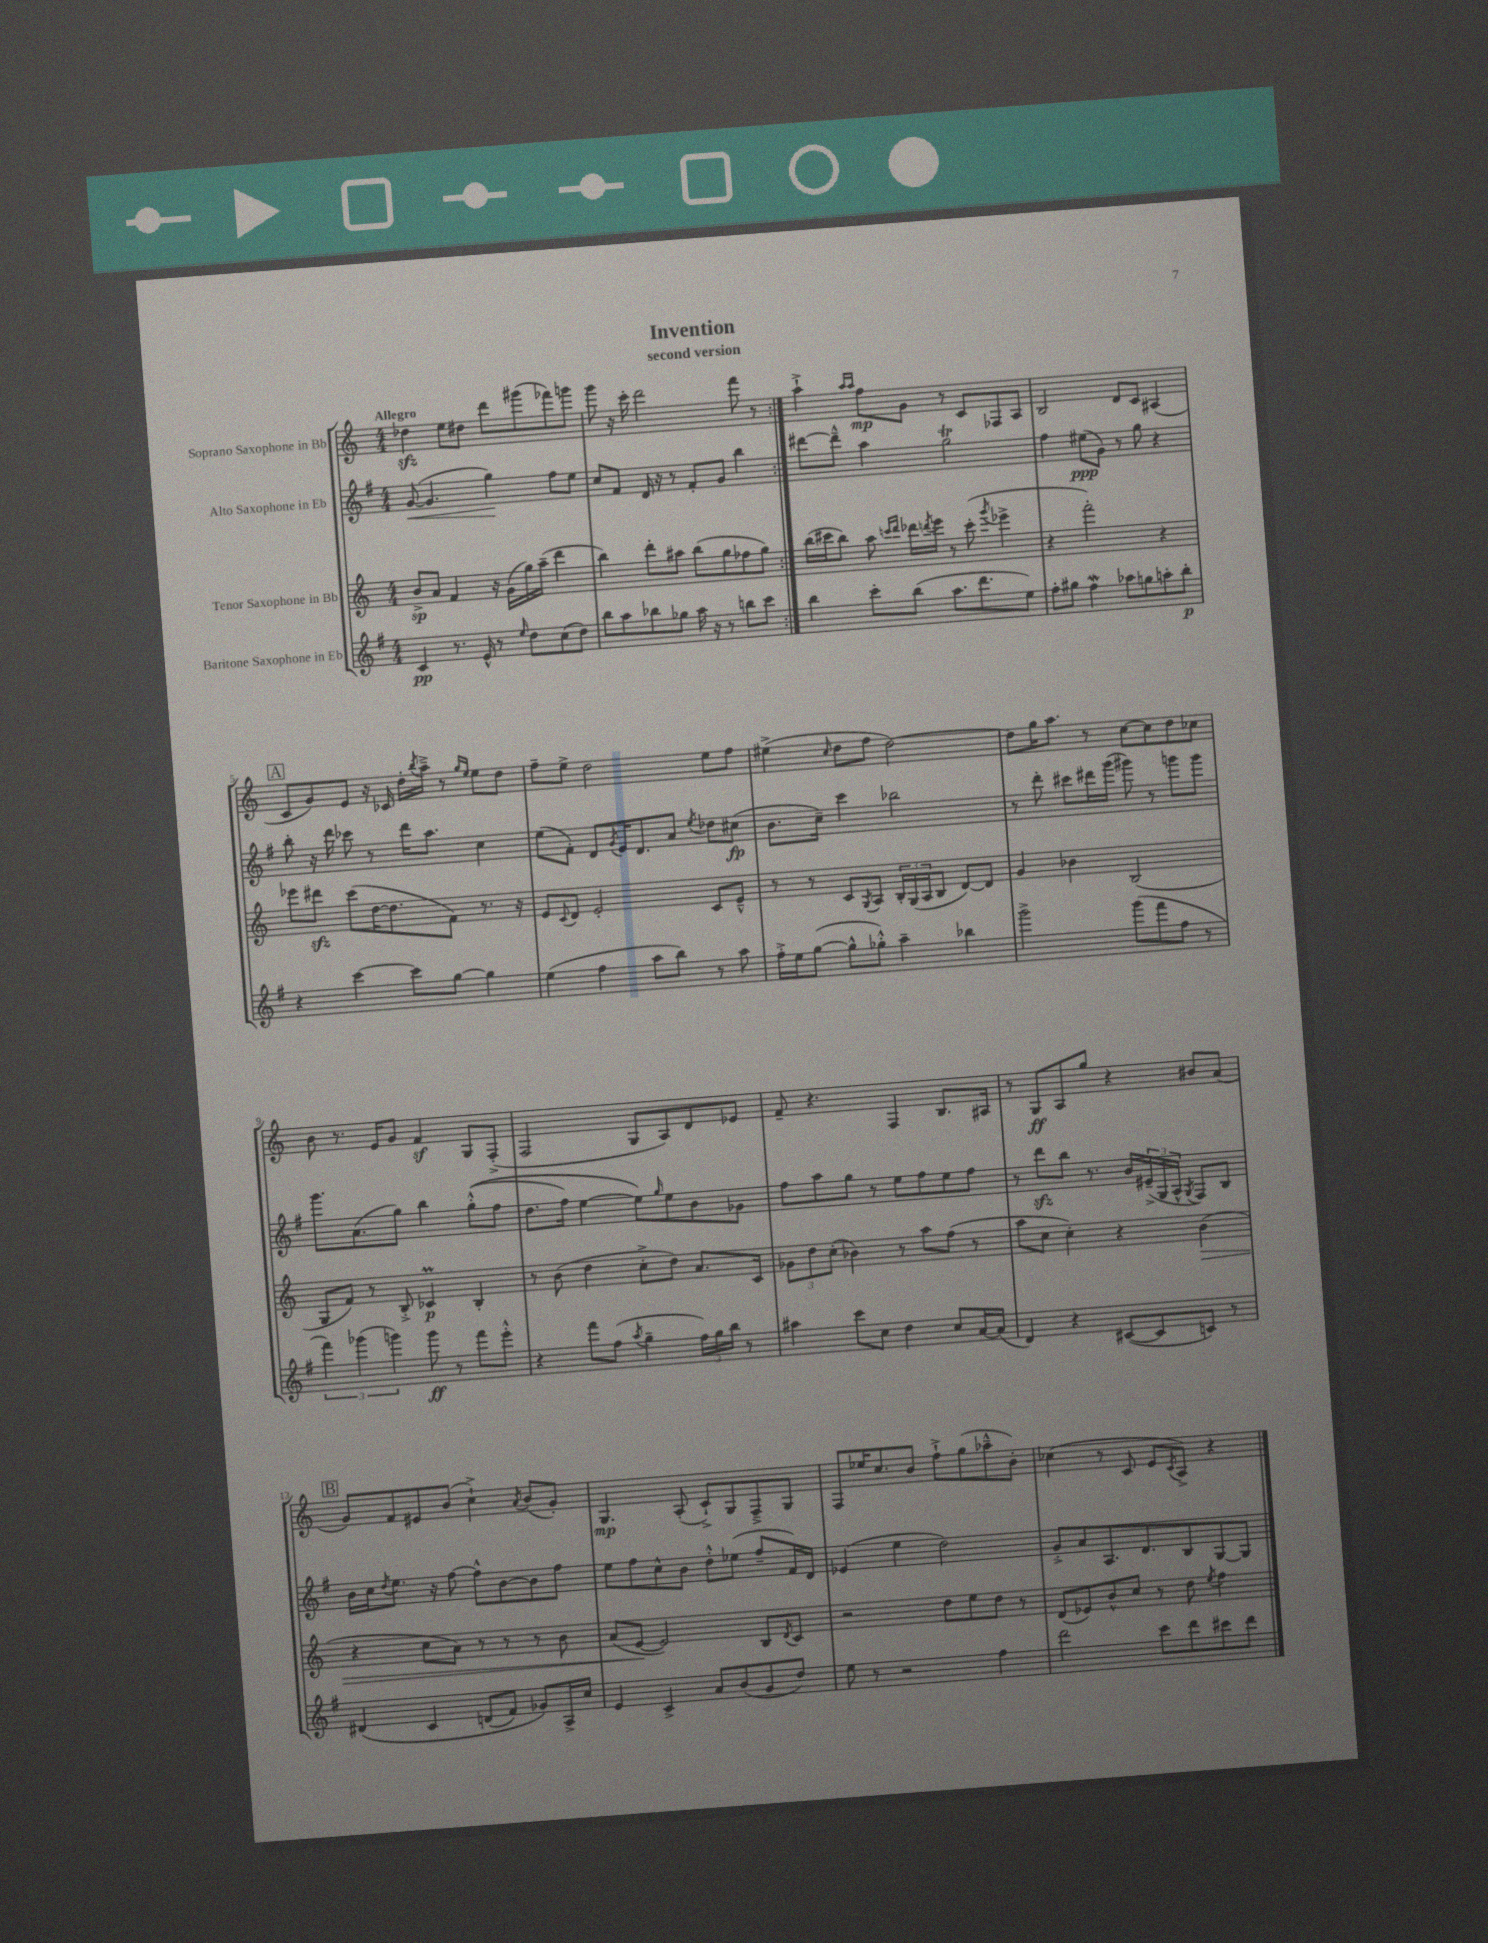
\header { title = "Invention" subtitle = "second version" }
<<
\new StaffGroup <<
\new Staff = "s0" \with { instrumentName = "Soprano Saxophone in Bb" } {
    \clef treble \key c \major \numericTimeSignature \time 4/4 \tempo "Allegro"
    \repeat volta 2 { des''4\sfz e''8 dis''8 d'''8 gis'''8( fes'''8) g'''8 |
    g'''8 r16 c'''16-. d'''2 f'''8 r8 | }
    a''4-!-> \grace { a''16 a''16 } f''8\mp g'8 r8 c'8 fes8 a8 |
    b2 d'8 c'8 ais4( |
    \mark \markup { \box "A" } c'8 g'8) e'8 r16 ces'16 d''16-. \acciaccatura { b''8 } a''16---> r8 \grace { g''16 e''16 } e''8 d''8 |
    f''8-- e''8-> d''2 e''8 f''8 |
    eis''4->( \grace { c''16 } d''8 f''8 d''2~) |
    d''8 g''16 a''8. r8 c''8~ c''8 d''8 ces''8 |
    b'8 r8. e'16 g'8 f'4\sf g8 f8-.->( |
    f2 g8 a8) d'8 ees'8 |
    f'8-- r4. f4 b8. ais16 |
    r8 g8\ff a8 g''8 r4 bis'8 a'8( |
    \mark \markup { \box "B" } g'8) f'8 eis'8 b'8( c''4-!->) \acciaccatura { a'8 } b'8( g'8-.) |
    g4.\mp a8-.( c'8-!->) g8 f8---> g8 |
    f8 ees''16 c''8. b'8 f''8-!-> g''8( aes''8---^ b'8-.) |
    ces''4( r8 c'8 e'8 \acciaccatura { c'8 } a8->) r4 \bar "|." |
}
\new Staff = "s1" \with { instrumentName = "Alto Saxophone in Eb" } {
    \clef treble \key g \major \numericTimeSignature \time 4/4
    \repeat volta 2 { g'8~\<( g'4. g''4\!) fis''8 e''8 |
    c''8 fis'8 d'16 r16 r8 fis'8-. g'8 b''4 | }
    dis'''8~ dis'''8---^ a''4 g''2\trill |
    fis''4 eis''8\ppp( g'8) r8 g''8 r4 |
    \mark \markup { \box "A" } b''8-. r16 d'''16 ces'''8 r8 d'''16 a''8. c''4 |
    e''8( fis'8-.) d'8 \acciaccatura { g'8 } e'16 d'8. a'8 \acciaccatura { e''8 } des''8 cis''8\fp( |
    b'8. c''16--) c'''4 bes''2 |
    r8 d'''8-. cis'''8 dis'''16 g'''16( gis'''8) r8 g'''8 g'''8 |
    g'''8. a'8.( g''8) b''4 g''8-.-^(\( fis''8 |
    d''8. fis''16) e''4~ e''8\) \grace { g''16 } e''8 b'8 ges'8 |
    fis''8 a''8 g''8 r8 e''8 fis''8 e''8 fis''8 |
    r8 d'''8\sfz b''8 r8. b'16 \tuplet 3/2 { eis'16--->( g16 a16-^ } \acciaccatura { g8 } fis8) b8 |
    \mark \markup { \box "B" } b'16 c''16 \acciaccatura { d''8 } e''8. r16 fis''8~ fis''8-^ b'8~ b'8 fis''8 |
    e''8 fis''8 c''8-^ b'8 d''8-.-^ ees''8( fis''8-- fis'16) d'16 |
    ees'4( e''4 d''2) |
    g'8-.-> a'8 a8. d'8. b8 g8~ g8 \bar "|." |
}
\new Staff = "s2" \with { instrumentName = "Tenor Saxophone in Bb" } {
    \clef treble \key c \major \numericTimeSignature \time 4/4
    \repeat volta 2 { b'8->\sp a'8 f'4 r16 g'16( g''16) a''16--( d'''4 |
    b''4) d'''8-. ais''8 b''8( g''8 fes''8 g''8) | }
    b''16( cis'''16 b''8) a''8 \grace { c'''16 d'''16 } des'''16 \acciaccatura { d'''8 } e'''16 r8 c'''8-.( \acciaccatura { g'''8 } ees'''4-> |
    r4 f'''2-.) r4 |
    \mark \markup { \box "A" } ees'''8 dis'''8\sfz c'''8( d''16~ d''8. f'8) r8. r16 |
    e'8 \appoggiatura { c'8 } d'8 e'2-. c'8 e'8---^ |
    r8 r8 c'8 \acciaccatura { g8 } a8 \tuplet 3/2 { b16-. g16( a16 } b8 d'8~) d'8 |
    g'4 bes'4 b2( |
    g8 f'8) r8 b8-.-> ces'4\prall\p b4-. |
    r8 b'8( d''4 c''8-.-> d''8) a'8. c'16 |
    \tuplet 3/2 { ges'8 d''8 c''8-.( } bes'4) r8 a''8 f''8( r8 |
    a''8 c''8 c''4-.) r4 b'4\>( |
    \mark \markup { \box "B" } r4 c''8 a'8) r8 r8 r8 b'8 |
    a'8( e'8~\! e'2) b8 \acciaccatura { d'8 } c'8 |
    r2 d''8 e''8 d''8 r8 |
    d'8( ees'8) b'8-^ c''8 r8 d''8 \acciaccatura { e''8 } f''4 \bar "|." |
}
\new Staff = "s3" \with { instrumentName = "Baritone Saxophone in Eb" } {
    \clef treble \key g \major \numericTimeSignature \time 4/4
    \repeat volta 2 { c'4\pp r8. e'16-^ r8 \grace { e''16 } d''8 c''8( d''8) |
    b''8 a''8 bes''8 ges''8 a''16 r16 r8 b''8 c'''8 | }
    b''4 c'''8-. b''8( a''8. d'''8. e''8) |
    fis''8-. gis''8 fis''4\mordent aes''8 g''8 a''8-. b''8-.\p |
    \mark \markup { \box "A" } r4 c'''4~ c'''8 g''8~ g''4 |
    e''4( fis''4 a''8 b''8) r8 a''8 |
    fis''16-.-> e''16 g''8~( g''8-^ ges''8-.-^) a''4-- bes''4 |
    g'''2-> g'''8( fis'''8 fis''8 r8 |
    \tuplet 3/2 { fis'''4) ges'''4( g'''4) } g'''8\ff r8 fis'''8 e'''8-.-^ |
    r4 fis'''8 fis''8( \acciaccatura { a''8 } g''4-- \tuplet 3/2 { fis''16) g''16 b''16 } r8 |
    ais''4 c'''8 c''8 d''4 c''8 a'16~ a'16( |
    d'4) r4 cis'8~( cis'8 c'8) r8 |
    \mark \markup { \box "B" } dis'4\( c'4 d'8( fis'8) ges'8\) a16-> c''16 |
    e'4 c'4-> a'8 b'8( g'8 d''8) |
    e''8 r8 r2 fis''4 |
    d'''2 c'''8 d'''8 cis'''8 d'''8 \bar "|." |
}
>>
>>
